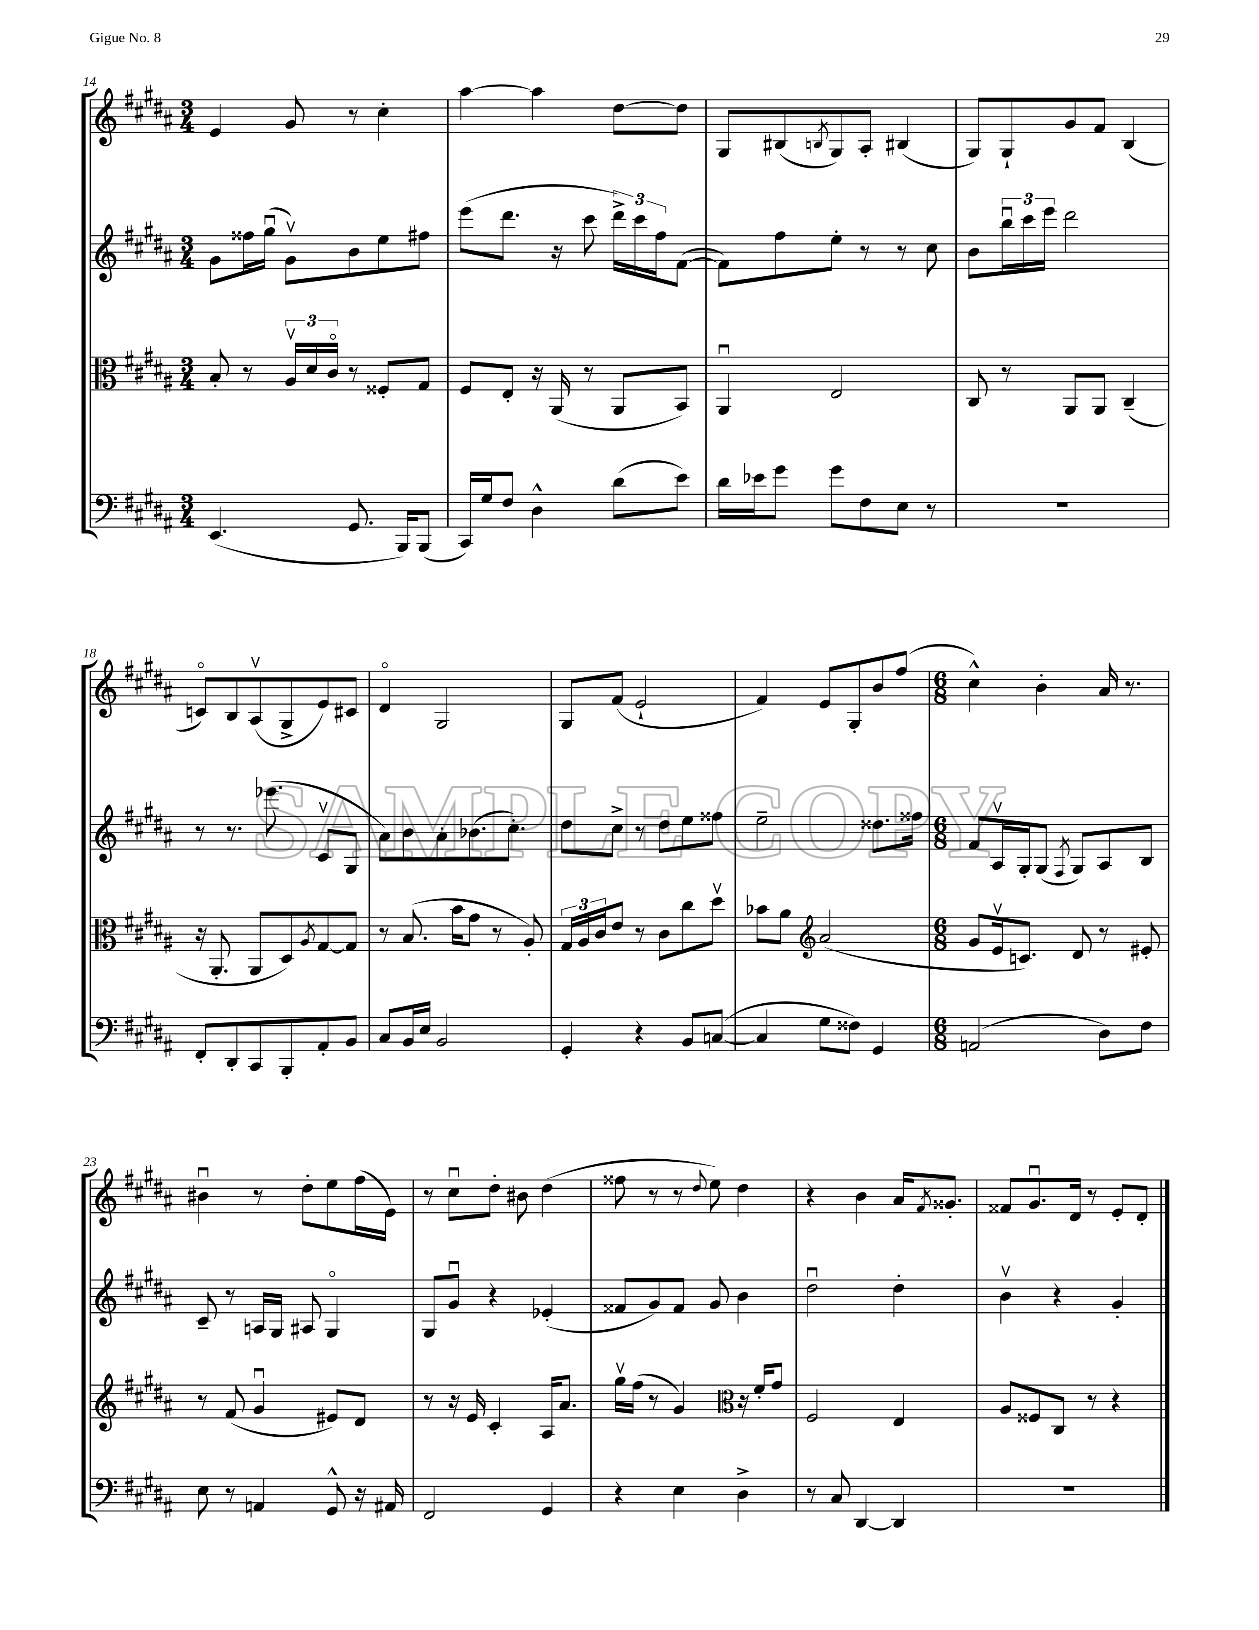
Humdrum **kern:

**kern	**kern	**kern	**kern
*staff4	*staff3	*staff2	*staff1
*clefF4	*clefC3	*clefG2	*clefG2
*k[f#c#g#d#a#]	*k[f#c#g#d#a#]	*k[f#c#g#d#a#]	*k[f#c#g#d#a#]
*M3/4	*M3/4	*M3/4	*M3/4
(4.EE/	8B'/	8g#\L	4e/
.	8r	16ff##\L	.
.	.	(16gg#u\JJ	.
.	24A#v/LL	8g#v\L)	8g#/
.	24d#/	.	.
.	24c#o/JJ	.	.
8.GG#/	8r	8b\	8r
.	8F##'/L	8ee\	4cc#'\
16BBB/LK)	.	.	.
(8BBB/J	8G#/J	8ff#\J	.
=	=	=	=
16CC#/LL)	8F#/L	(8eee\L	[4aa#\
16G#/J	.	.	.
8F#/J	8E'/J	8.ddd#\J	.
4D#^^\	16r	.	4aa#\]
.	(16AA#/	16r	.
.	8r	8ccc#\	.
(8d#\L	8AA#/L	24ddd#^\LL)	[8dd#\L
.	.	24ccc#\	.
.	.	24ff#\J	.
8e\J)	8BB/J)	([8f#\J	8dd#\]J
=	=	=	=
16d#\LL	4AA#u/	8f#\]L)	8G#/L
16e-\J	.	.	.
8g#\J	.	8ff#\	(8B#/
.	.	.	8qB/
8g#\L	2E/	8ee'\J	8G#/)
8F#\	.	8r	8A#'/J
8E\J	.	8r	(4B#/
8r	.	8cc#\	.
=	=	=	=
2.r	8C#/	8b\L	8G#/L)
.	8r	24bbu\L	8G#`/
.	.	24ccc#\	.
.	.	24eee\JJ	.
.	8AA#/L	2ddd#\	8g#/
.	8AA#/J	.	8f#/J
.	(4C#~/	.	(4B/
=	=	=	=
8FF#'/L	16r	8r	8co/L)
.	8.AA#'/	.	.
8DD#'/	.	8.r	8B/
8CC#/	8AA#/L	.	(8A#v/
.	.	(8.eee-\	.
8BBB'/	8D#/)	.	8G#^/
.	8qA#/	.	.
8AA#'/	[8G#/	8c#v/L	8e/)
8BB/J	8G#/]J	8G#/J	8c#/J
=	=	=	=
8C#/L	8r	8a#\L)	4d#o/
16BB/L	(8.B/	8b\	.
16E/JJ	.	.	.
2BB/	.	8a#'\	2G#/
.	16b\LK	.	.
.	8g#\J	(8.b-\	.
.	8r	.	.
.	.	8.cc#'\J)	.
.	8A#'/)	.	.
=	=	=	=
4GG#'/	24G#/LL	8dd#\L	8G#/L
.	24A#/	.	.
.	24c#/J	.	.
.	8e/J	8cc#^\J	(8f#/J
4r	8r	8r	2e`/
.	8c#\L	8dd#\L	.
8BB/L	8cc#\	8ee\	.
([8C/J	8dd#v\J	8ff##\J	.
=	=	=	=
4C/]	8b-\L	2ee~\	4f#/)
.	8a#\J	.	.
*	*clefG2	*	*
8G#\L	(2a#/	.	8e/L
8F##\J)	.	.	8G#'/
4GG#/	.	8.dd##\L	8b/
.	.	.	(8ff#/J
.	.	16ff##\Jk	.
=	=	=	=
*M6/8	*M6/8	*M6/8	*M6/8
(2AA/	8g#/L	8f#/L	4cc#^^\)
.	16ev/k	16A#v/L	.
.	8.c/J)	16G#'/J	.
.	.	(8G#/J	4b'\
.	.	8qF#/	.
.	8d#/	8G#/L)	.
8D#\L)	8r	8A#/	16a#/
.	.	.	8.r
8F#\J	8e#'/	8B/J	.
=	=	=	=
8E\	8r	8c#~/	4b#u\
8r	(8f#/	8r	.
4AA/	4g#u/	16A/LL	8r
.	.	16G#/JJ	.
.	.	8A#/	8dd#'\L
8GG#^^/	8e#/L)	4G#o/	8ee\
16r	8d#/J	.	(16ff#\L
16AA#/	.	.	16e\JJ)
=	=	=	=
2FF#/	8r	8G#/L	8r
.	16r	8g#u/J	8cc#u\L
.	16e/	.	.
.	4c#'/	4r	8dd#'\J
.	.	.	8b#\
4GG#/	16A#/LK	(4e-'/	(4dd#\
.	8.a#/J	.	.
=	=	=	=
4r	16gg#v\LL	8f##/L	8ff##\
.	(16ff#\JJ	.	.
.	8r	8g#/)	8r
4E\	4g#/)	8f##/J	8r
.	.	.	8qqdd#/
.	.	8g#/	8ee\)
4D#^\	16r	4b\	4dd#\
.	16f#'/LK	.	.
.	8g#/J	.	.
=	=	=	=
*	*clefC3	*	*
8r	2F#/	2dd#u\	4r
8C#/	.	.	.
[4DD#/	.	.	4b\
4DD#/]	4E/	4dd#'\	16a#/LK
.	.	.	8qf#/
.	.	.	8.g##'/J
=	=	=	=
2.r	8A#/L	4bv\	8f##/L
.	8F##/	.	8.g#u/
.	8C#/J	4r	.
.	.	.	16d#/Jk
.	8r	.	8r
.	4r	4g#'/	8e'/L
.	.	.	8d#'/J
==	==	==	==
*-	*-	*-	*-
